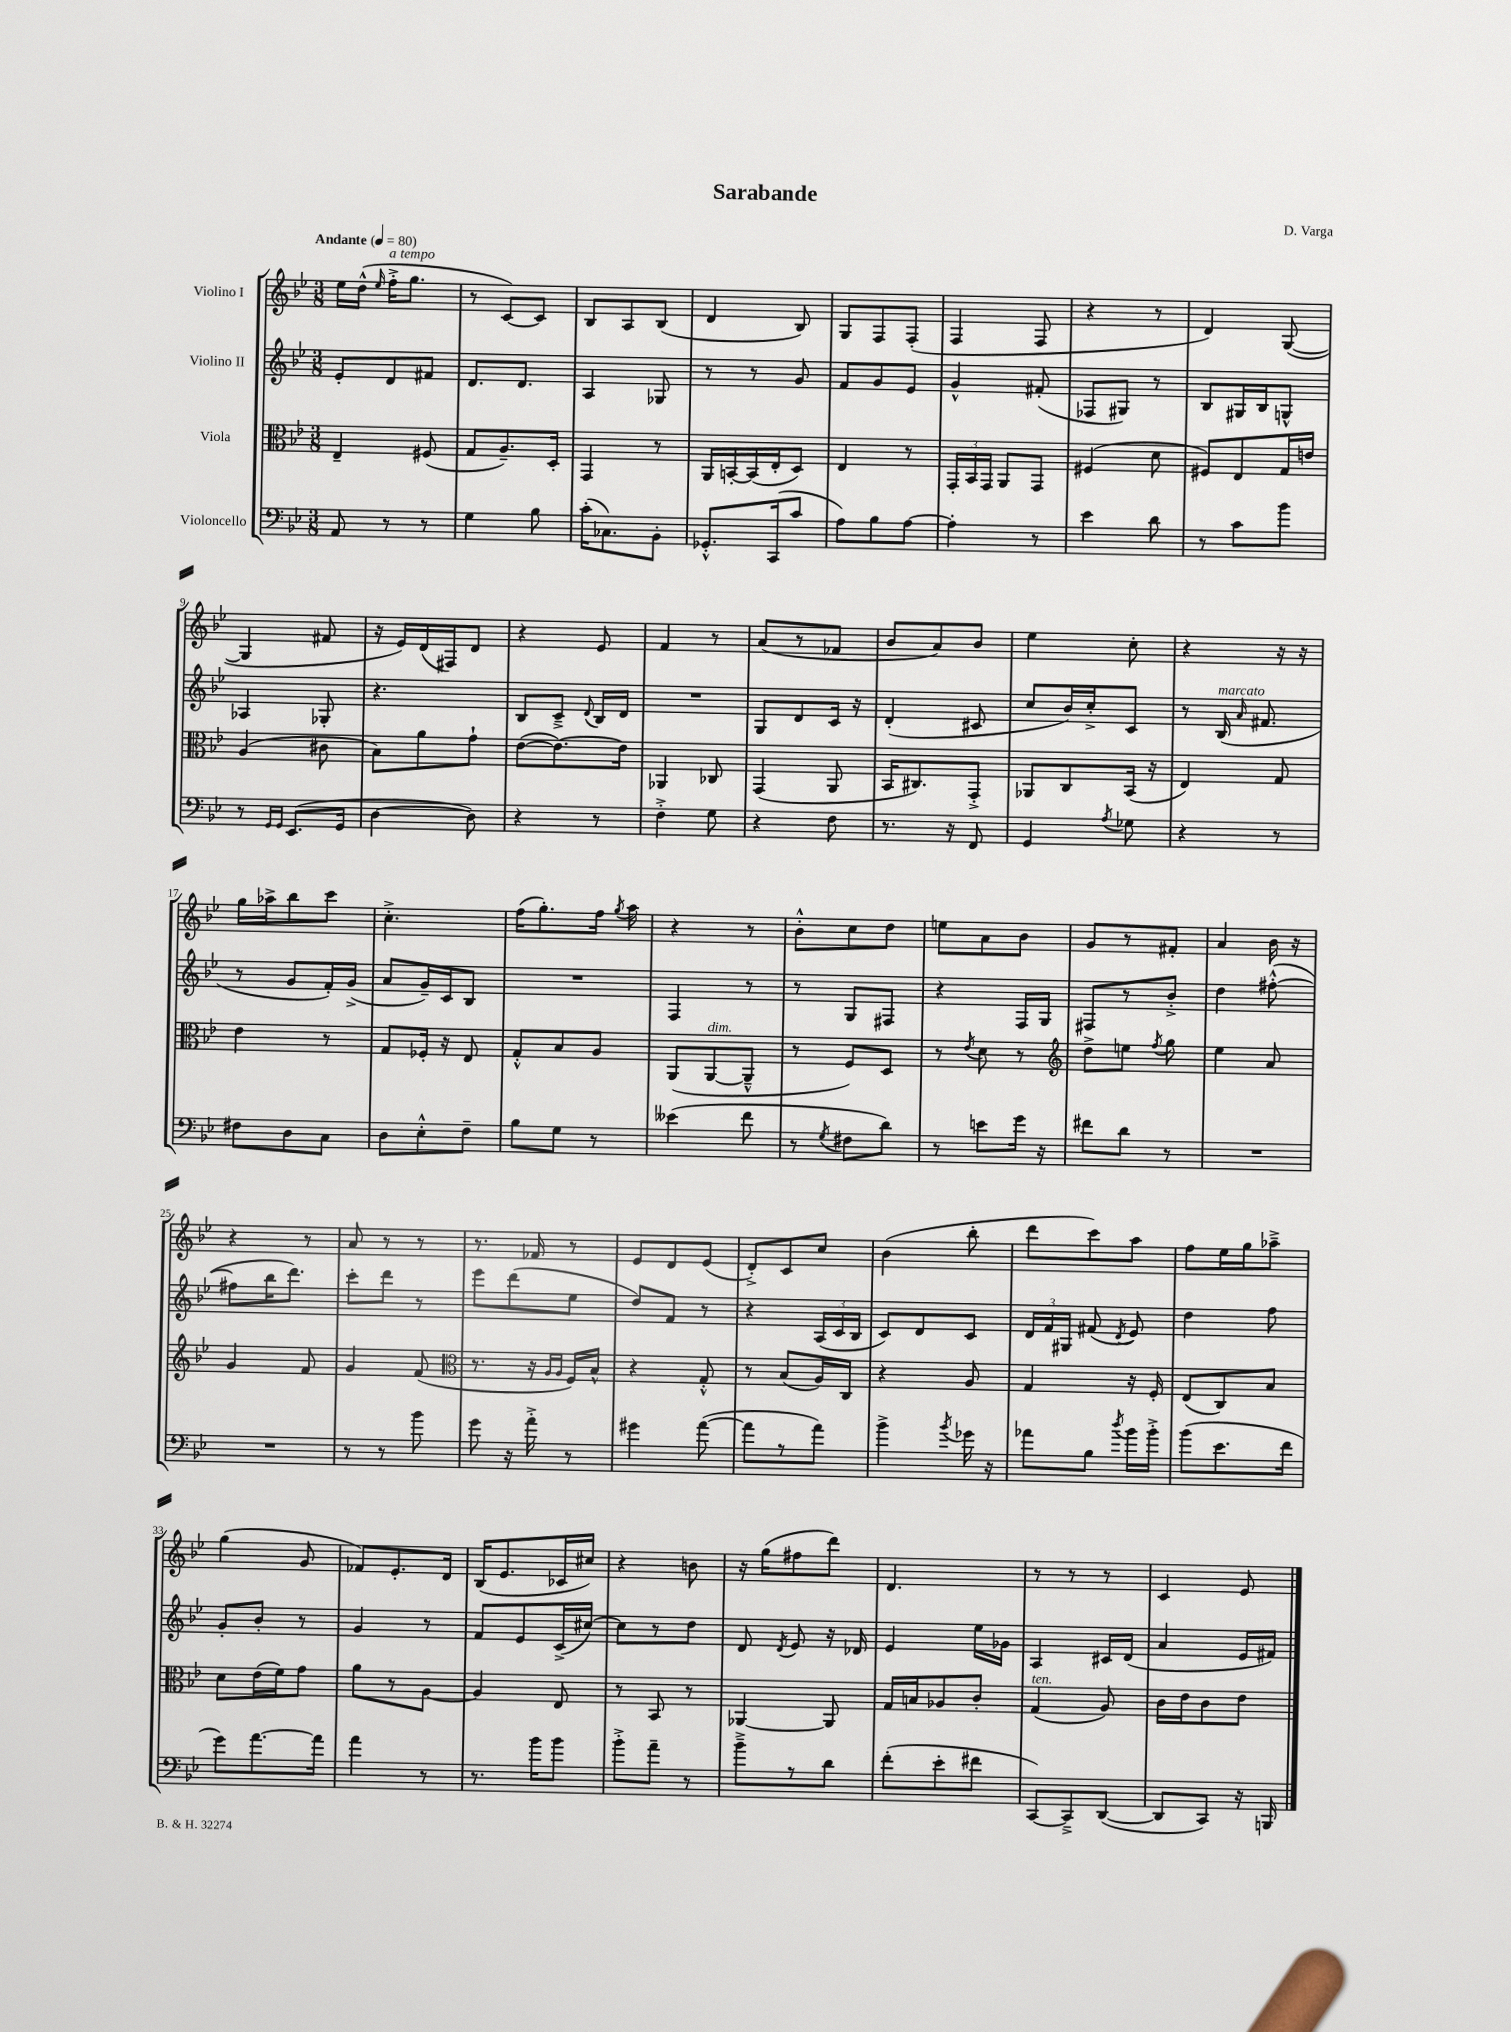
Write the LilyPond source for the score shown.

\header { title = "Sarabande" composer = "D. Varga" }
<<
\new StaffGroup <<
\new Staff = "s0" \with { instrumentName = "Violino I" } {
    \clef treble \key bes \major \numericTimeSignature \time 3/8 \tempo "Andante" 4 = 80
    \autoBeamOff ees''16[ d''16]-^( \grace { ees''16 } f''16[-.->^\markup { \italic "a tempo" } g''8.] |
    r8 c'8[~) c'8] |
    bes8[ a8 bes8]( |
    d'4 bes8) |
    g8[ f8 f8]-.( |
    f4 f8 |
    r4 r8 |
    d'4) g8~( |
    g4 fis'8 |
    r16 ees'16[) d'16( fis16) d'8] |
    r4 ees'8 |
    f'4 r8 |
    a'8[( r8 fes'8] |
    bes'8[ a'8) bes'8] |
    ees''4 c''8-. |
    r4 r16 r16 |
    g''16[ aes''16-> bes''8 c'''8] |
    c''4.-.-> |
    f''16[( g''8.-.) f''16] \acciaccatura { g''8 } a''16 |
    r4 r8 |
    bes'8[-.-^ c''8 d''8] |
    e''8[ a'8 bes'8] |
    g'8[ r8 fis'8]-. |
    a'4 bes'16 r16 |
    r4 r8 |
    a'8 r8 r8 |
    r8. fes'16 r8 |
    ees'8[ d'8 ees'8]( |
    d'8[-.->) c'8 c''8] |
    bes'4( bes''8-. |
    d'''8[ c'''8) a''8] |
    f''8[ ees''16 g''16 aes''8]---> |
    g''4( g'8 |
    fes'8[) ees'8.-. d'16] |
    bes16[( ees'8. ces'16 cis''16]) |
    r4 b'8 |
    r16 g''16[( fis''8 d'''8]) |
    d'4. |
    r8 r8 r8 |
    c'4 ees'8 \bar "|." |
}
\new Staff = "s1" \with { instrumentName = "Violino II" } {
    \clef treble \key bes \major \numericTimeSignature \time 3/8
    \autoBeamOff ees'8[-. d'8 fis'8] |
    d'8.[ d'8.] |
    a4 ges8 |
    r8 r8 g'8 |
    f'8[ g'8 ees'8] |
    g'4-^ fis'8-.( |
    fes8[ gis8]) r8 |
    bes8[ gis16 bes16 g8]-^ |
    aes4 ges8-. |
    r4. |
    bes8[ c'8]---> \appoggiatura { d'8 } bes16[ d'16] |
    R4. |
    g8[ d'8 c'16] r16 |
    d'4-.( cis'8 |
    c''8[ bes'16) c''16-.-> c'8] |
    r8 bes16^\markup { \italic "marcato" }( \grace { a'16 } fis'8. |
    r8 g'8[ f'16-.) g'16]->( |
    a'8[ g'16--) c'16 bes8] |
    R4. |
    f4 r8 |
    r8 g8[ fis8] |
    r4 f16[ g16] |
    fis8[ r8 bes'8]-.-> |
    d''4 fis''8~-.-^( |
    fis''8[ bes''16 d'''8.]) |
    c'''8[-. d'''8] r8 |
    ees'''8[ d'''8( ees''8] |
    d''8[) f'8] r8 |
    r4 \tuplet 3/2 { a16[( c'16 bes16] } |
    c'8[) d'8 c'8] |
    \tuplet 3/2 { d'16[ f'16 gis16] } fis'8( \acciaccatura { d'8 } ees'8) |
    d''4 f''8 |
    g'8[-. bes'8]-. r8 |
    g'4 r8 |
    f'8[ ees'8 c'16->( cis''16]~) |
    cis''8[ r8 d''8] |
    d'8 \acciaccatura { d'8 } ees'8 r16 des'16 |
    ees'4 ees''16[ ges'16] |
    a4 cis'16[ d'16]( |
    a'4 ees'16[ fis'16]) \bar "|." |
}
\new Staff = "s2" \with { instrumentName = "Viola" } {
    \clef alto \key bes \major \numericTimeSignature \time 3/8
    \autoBeamOff ees4-- fis8( |
    g8[ a8.--) d16]-. |
    g,4 r8 |
    a,16[ b,16~-. b,16( ees16-. d8]) |
    ees4 r8 |
    \tuplet 3/2 { g,16[-. bes,16 g,16] } a,8[ g,8] |
    fis4( d'8 |
    fis8[) ees8 g16 e'16] |
    a4( cis'8 |
    bes8[) a'8 g'8]-! |
    ees'8[~( ees'8.~) ees'16] |
    aes,4 ces8 |
    g,4( a,8 |
    bes,16[ cis8.) g,8]-.-> |
    aes,8[ c8 bes,16]( r16 |
    ees4) g8 |
    ees'4 r8 |
    g8[ fes16]-. r16 ees8 |
    g8[-.-^ bes8 a8] |
    a,8[( a,8~^\markup { \italic "dim." } a,8]---^ |
    r8 f8[) d8] |
    r8 \acciaccatura { ees'8 } d'8 r8 |
    \clef treble d''8[-> e''8] \acciaccatura { f''8 } g''8 |
    ees''4 a'8 |
    g'4 f'8 |
    g'4 f'8( |
    \clef alto r8. r16 \grace { a16[ a16] } f16[) bes16]-^ |
    r4 g8-.-^ |
    r8 bes8[( a16) c16] |
    r4 a8 |
    g4 r16 f16-. |
    ees8[( c8) bes8] |
    d'8[ ees'16( f'16) g'8] |
    a'8[ r8 a8]~ |
    a4 ees8 |
    r8 bes,8 r8 |
    aes,4~ aes,8 |
    g16[ b16 aes8 c'8]-. |
    g4^\markup { \italic "ten." }( a8) |
    c'16[ ees'16 c'8 ees'8] \bar "|." |
}
\new Staff = "s3" \with { instrumentName = "Violoncello" } {
    \clef bass \key bes \major \numericTimeSignature \time 3/8
    \autoBeamOff a,8 r8 r8 |
    g4 bes8 |
    c'16[-.( ces8.) bes,8]-. |
    ges,8.[-.-^ c,16( c'8] |
    a8[) bes8 a8]~ |
    a4-. r8 |
    ees'4 d'8 |
    r8 c'8[ bes'8] |
    r8 \grace { g,16[ g,16] } ees,8.[( g,16] |
    d4~ d8) |
    r4 r8 |
    f4-.-> g8 |
    r4 f8 |
    r8. r16 f,8 |
    g,4 \acciaccatura { a8 } ges8 |
    r4 r8 |
    fis8[ d8 c8] |
    d8[ ees8-.-^ f8]-- |
    bes8[ g8] r8 |
    eeses'4( f'8 |
    r8 \acciaccatura { g8 } fis8[ d'8]) |
    r8 e'8[ g'16] r16 |
    fis'8[ d'8] r8 |
    R4. |
    R4. |
    r8 r8 bes'8 |
    g'8 r16 a'16-.-> r8 |
    gis'4 a'8~( |
    a'8[ r8 a'8]) |
    bes'4-> \acciaccatura { bes'8 } ges'16 r16 |
    aes'8[ bes8] \acciaccatura { d''8 } bes'16[ bes'16]-.-> |
    bes'8[( ees'8. f'16] |
    g'8[) a'8.~ a'16] |
    a'4 r8 |
    r8. bes'16[ bes'8] |
    bes'8[-.-> a'8]-- r8 |
    bes'8[---> r8 d'8] |
    f'8[-.( ees'8-. fis'8] |
    c,8[~) c,8---> d,8]~( |
    d,8[ c,8]) r16 b,,16 \bar "|." |
}
>>
>>
